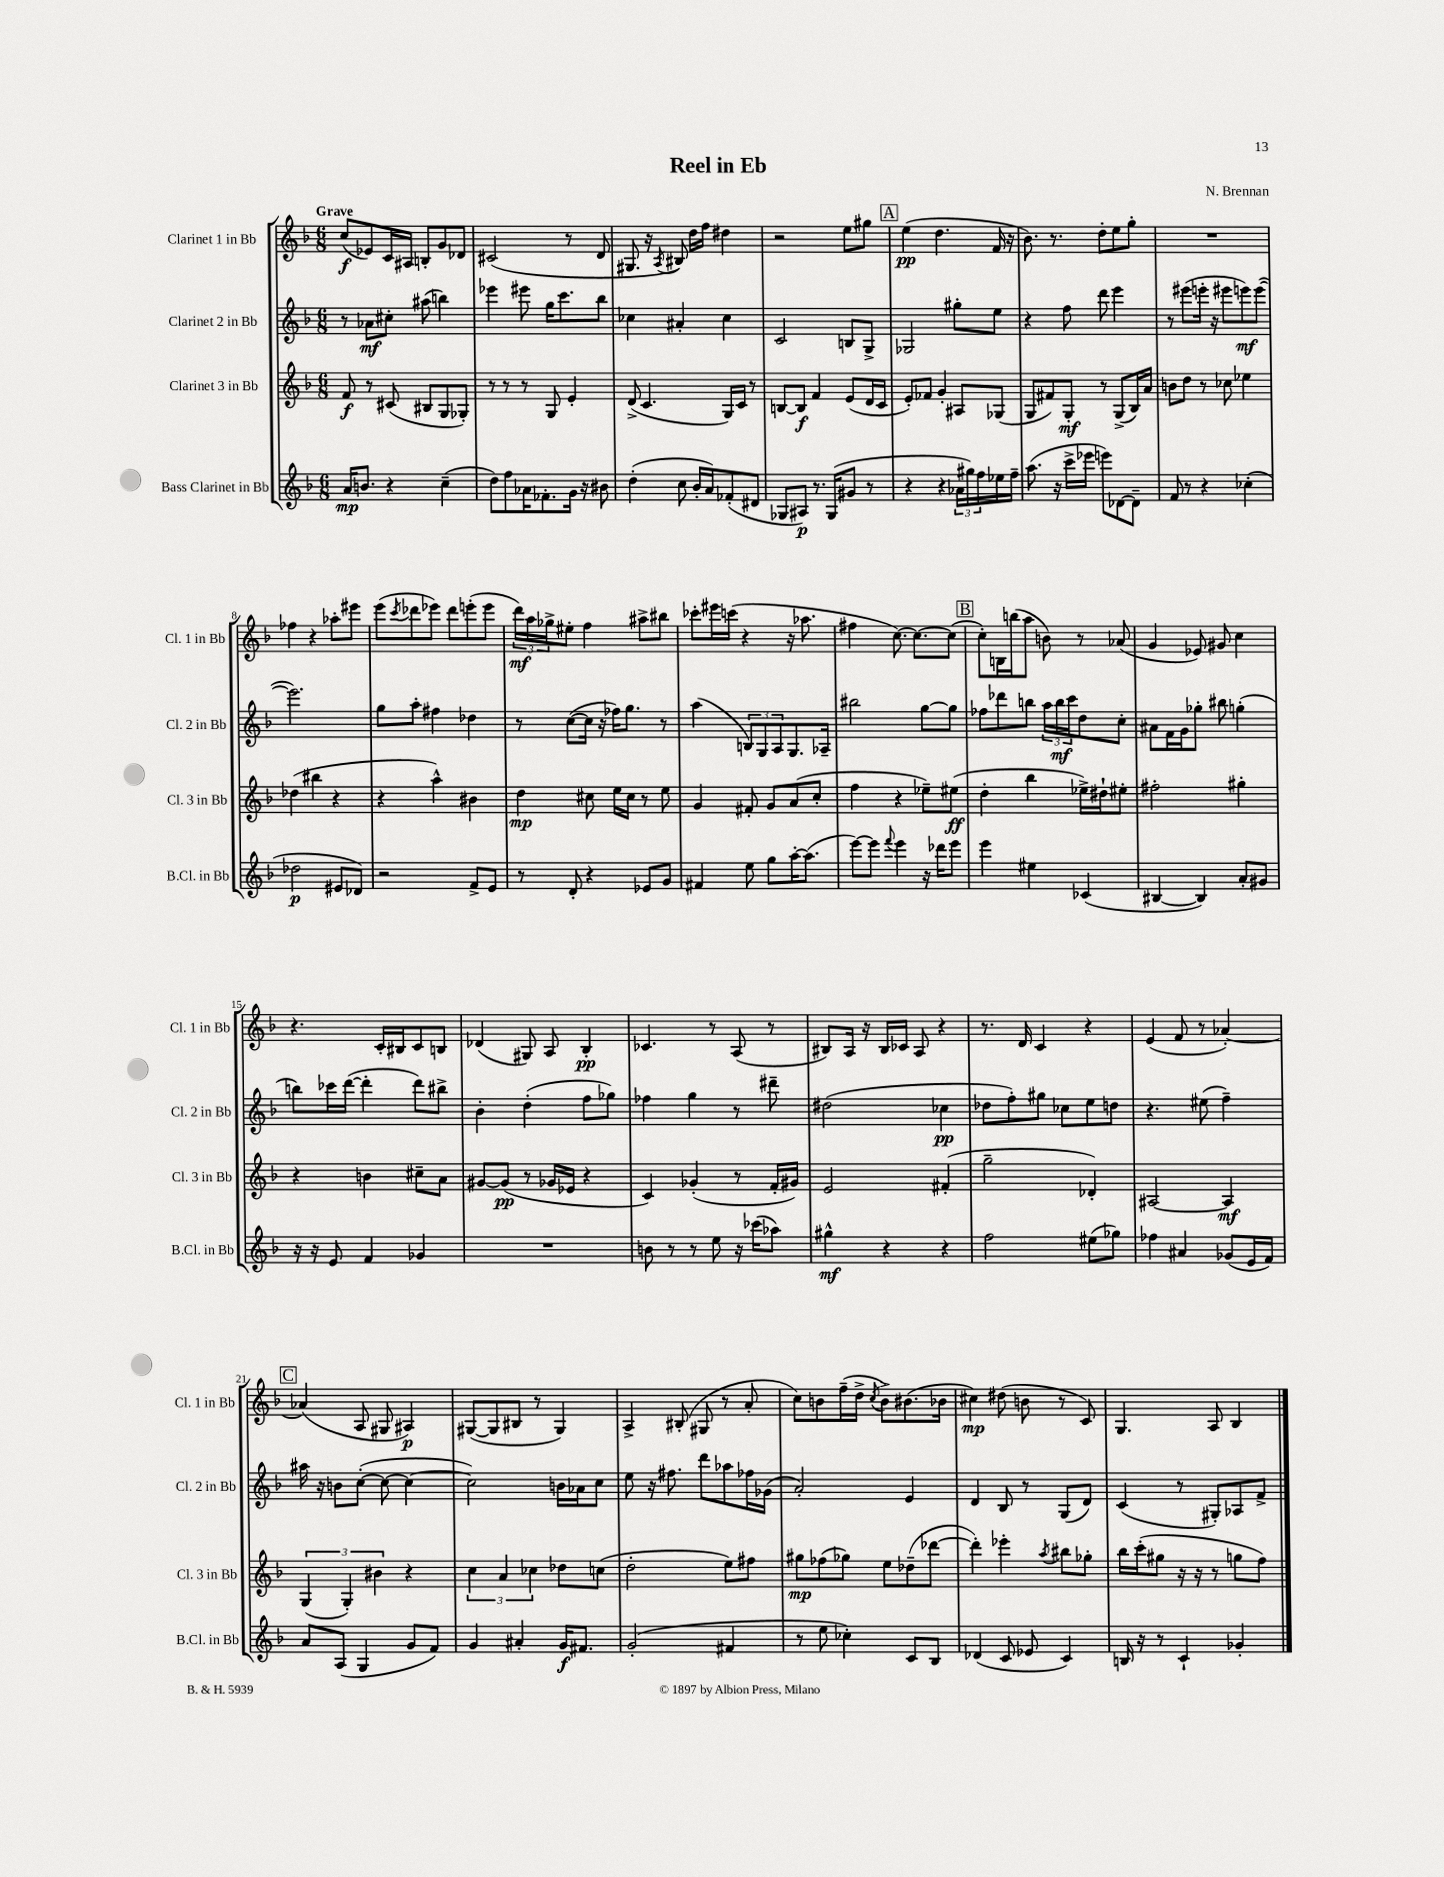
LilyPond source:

\header { title = "Reel in Eb" composer = "N. Brennan" }
<<
\new StaffGroup <<
\new Staff = "s0" \with { instrumentName = "Clarinet 1 in Bb" shortInstrumentName = "Cl. 1 in Bb" } {
    \clef treble \key f \major \numericTimeSignature \time 6/8 \tempo "Grave"
    c''8\f( ees'8) c'16 ais16 b8-. g'8 des'8 |
    cis'2( r8 d'8 |
    gis8. r16 \acciaccatura { a8 } bis8) d''16 f''16 dis''4 |
    r2 e''8 gis''8 |
    \mark \markup { \box "A" } e''4\pp( d''4. f'16 r16 |
    bes'8.) r8. d''8-. e''8 g''8-. |
    R2. |
    fes''4 r4 aes''8-. eis'''8 |
    e'''8( \acciaccatura { c'''8 } des'''8 ees'''8) des'''8 e'''8-.( e'''8 |
    \tuplet 3/2 { d'''16\mf) a''16 ges''16-> } eis''8-. f''4 ais''8-> bis''8 |
    ces'''8-. eis'''16 c'''16( r4 r16 aes''8. |
    fis''4 c''8.~) c''8.~ c''8( |
    \mark \markup { \box "B" } c''8-.) b16 b''16( a''8 b'8) r8 aes'8( |
    g'4 ees'8) gis'8 c''4 |
    r4. c'16-. bis16 c'8 b8 |
    des'4( gis8) a8 bes4-.\pp |
    ces'4. r8 a8( r8 |
    bis8) a16 r16 bis16 ces'16 a8 r4 |
    r8. d'16 c'4 r4 |
    e'4( f'8 r8 aes'4~-.) |
    \mark \markup { \box "C" } aes'4( a8 gis8 ais4\p) |
    gis8~( gis8 bis8 r8 gis4) |
    a4-> bis8-.( gis8 r8 a'8-. |
    c''8) b'8 f''16--( d''16-> \acciaccatura { c''8 } b'8->) bis'8.( bes'16 |
    cis''4\mp) dis''8( b'8 r8 c'8) |
    g4. a8 bes4 \bar "|." |
}
\new Staff = "s1" \with { instrumentName = "Clarinet 2 in Bb" shortInstrumentName = "Cl. 2 in Bb" } {
    \clef treble \key f \major \numericTimeSignature \time 6/8
    r8 aes'8\mf cis''8-. ais''8( b''4) |
    ees'''4 eis'''8 g''16 c'''8. bes''8 |
    ces''4 ais'4-. ces''4 |
    c'2 b8 g8-> |
    \mark \markup { \box "A" } ges2 gis''8-. e''8 |
    r4 f''8 d'''8 e'''4 |
    r8 eis'''8( e'''16-. r16 eis'''8 e'''8\mf) e'''8~( |
    e'''2.) |
    g''8 a''8-. fis''4 des''4 |
    r8 c''8~( c''16 r16 fes''16) g''8. r8 |
    a''4( \tuplet 3/2 { b8) g8 a8 } g8. aes16-- |
    bis''2 g''8~ g''8 |
    \mark \markup { \box "B" } fes''8 des'''8 b''8 \tuplet 3/2 { a''16 b''16\mf c'''16 } d''8 c''8-. |
    ais'8 f'16 g'16 ges''8-. bis''8 g''4-.( |
    b''8) ces'''16 d'''16~( d'''4-. d'''8) bis''8-> |
    bes'4-. d''4-.( f''8 ges''8) |
    fes''4 g''4 r8 dis'''8-- |
    dis''2( ces''4\pp |
    des''8 f''8-.) gis''8 ces''8 e''8 d''8 |
    r4. eis''8( f''4--) |
    \mark \markup { \box "C" } ais''16 r16 b'8 c''8~-.( c''8~ c''4~ |
    c''2) b'16 aes'16 c''8 |
    e''8 r16 fis''8. d'''8 aes''8 fes''16 ges'16( |
    a'2-.) e'4 |
    d'4 bes8 r8 g8( d'8) |
    c'4( r8 gis8-.) aes8 f'8-> \bar "|." |
}
\new Staff = "s2" \with { instrumentName = "Clarinet 3 in Bb" shortInstrumentName = "Cl. 3 in Bb" } {
    \clef treble \key f \major \numericTimeSignature \time 6/8
    f'8\f r8 cis'8( bis8 g8 ges8-.) |
    r8 r8 r8 g8 e'4-. |
    d'8->( c'4. g16) c'16 r8 |
    b8~ b8\f f'4 e'8( d'16 c'16 |
    \mark \markup { \box "A" } e'8-.) fes'8 g'4-. ais8 ges8( |
    g8 fis'8) g8-.\mf r8 g8->( bes16) a'16 |
    b'8 d''8 r8 ces''8 ees''4 |
    des''4( bis''4 r4 |
    r4 a''4-^) bis'4 |
    d''4\mp cis''8 e''16 cis''16 r8 e''8 |
    g'4 fis'8-. g'8 a'8( c''8-. |
    f''4 r4 ees''8--) eis''8\ff( |
    \mark \markup { \box "B" } d''4-. bes''4 ees''16->) dis''16-! eis''8-. |
    fis''2-. gis''4-. |
    r4 b'4 cis''8-- a'8 |
    gis'8~ gis'8\pp( r8 ges'16 ees'16 r4 |
    c'4) ges'4-.( r8 f'16-. gis'16) |
    e'2 fis'4-.( |
    g''2-- des'4-.) |
    ais2~ ais4\mf |
    \mark \markup { \box "C" } \tuplet 3/2 { g4( g4-.) bis'4 } r4 |
    \tuplet 3/2 { c''4 a'4 ces''4 } des''8 c''8( |
    d''2-. e''8) fis''8 |
    gis''8\mp fes''8( ges''8) e''8 des''8--( des'''8~ |
    des'''4-.) ees'''4-. \acciaccatura { a''8 } bis''8 ges''8-. |
    bes''16 c'''16-.( gis''8 r16 r16 r8 g''8 f''8) \bar "|." |
}
\new Staff = "s3" \with { instrumentName = "Bass Clarinet in Bb" shortInstrumentName = "B.Cl. in Bb" } {
    \clef treble \key f \major \numericTimeSignature \time 6/8
    a'16\mp b'8. r4 c''4--( |
    d''8) f''8 aes'16 fes'8.-. g'16 r16 bis'8 |
    d''4-.( c''8 bes'16-. a'16) fes'8-.( dis'8 |
    ges8 ais8\p) r8. ges16( gis'8 r8 |
    \mark \markup { \box "A" } r4 r4 \tuplet 3/2 { aes'16 gis''16) f''16 } ees''16 f''16-- |
    a''8.( r16 c'''16-> ees'''16 e'''8) des'8~ des'8-- |
    f'8 r8 r4 ces''4-.( |
    des''2\p eis'8 des'8) |
    r2 f'8-> e'8 |
    r8 d'8-. r4 ees'8 g'8 |
    fis'4 e''8 g''8 a''16~-. a''8.( |
    e'''8~) e'''8 \appoggiatura { f'''8 } e'''4 r16 des'''16 e'''8 |
    \mark \markup { \box "B" } e'''4 eis''4 ces'4( |
    bis4~ bis4) a'8-. gis'8 |
    r16 r16 e'8 f'4 ges'4 |
    R2. |
    b'8 r8 r8 e''8 r16 ces'''16( aes''8) |
    gis''4-^\mf r4 r4 |
    f''2 eis''8( ges''8) |
    fes''4 ais'4 ges'8( e'16 f'16) |
    \mark \markup { \box "C" } a'8 a8( g4 g'8 f'8) |
    g'4 ais'4-. g'16\f fis'8. |
    g'2-.( fis'4 |
    r8 e''8 ces''4-.) c'8 bes8 |
    des'4( c'8 ees'8 c'4) |
    b16 r16 r8 c'4-! ges'4-. \bar "|." |
}
>>
>>
